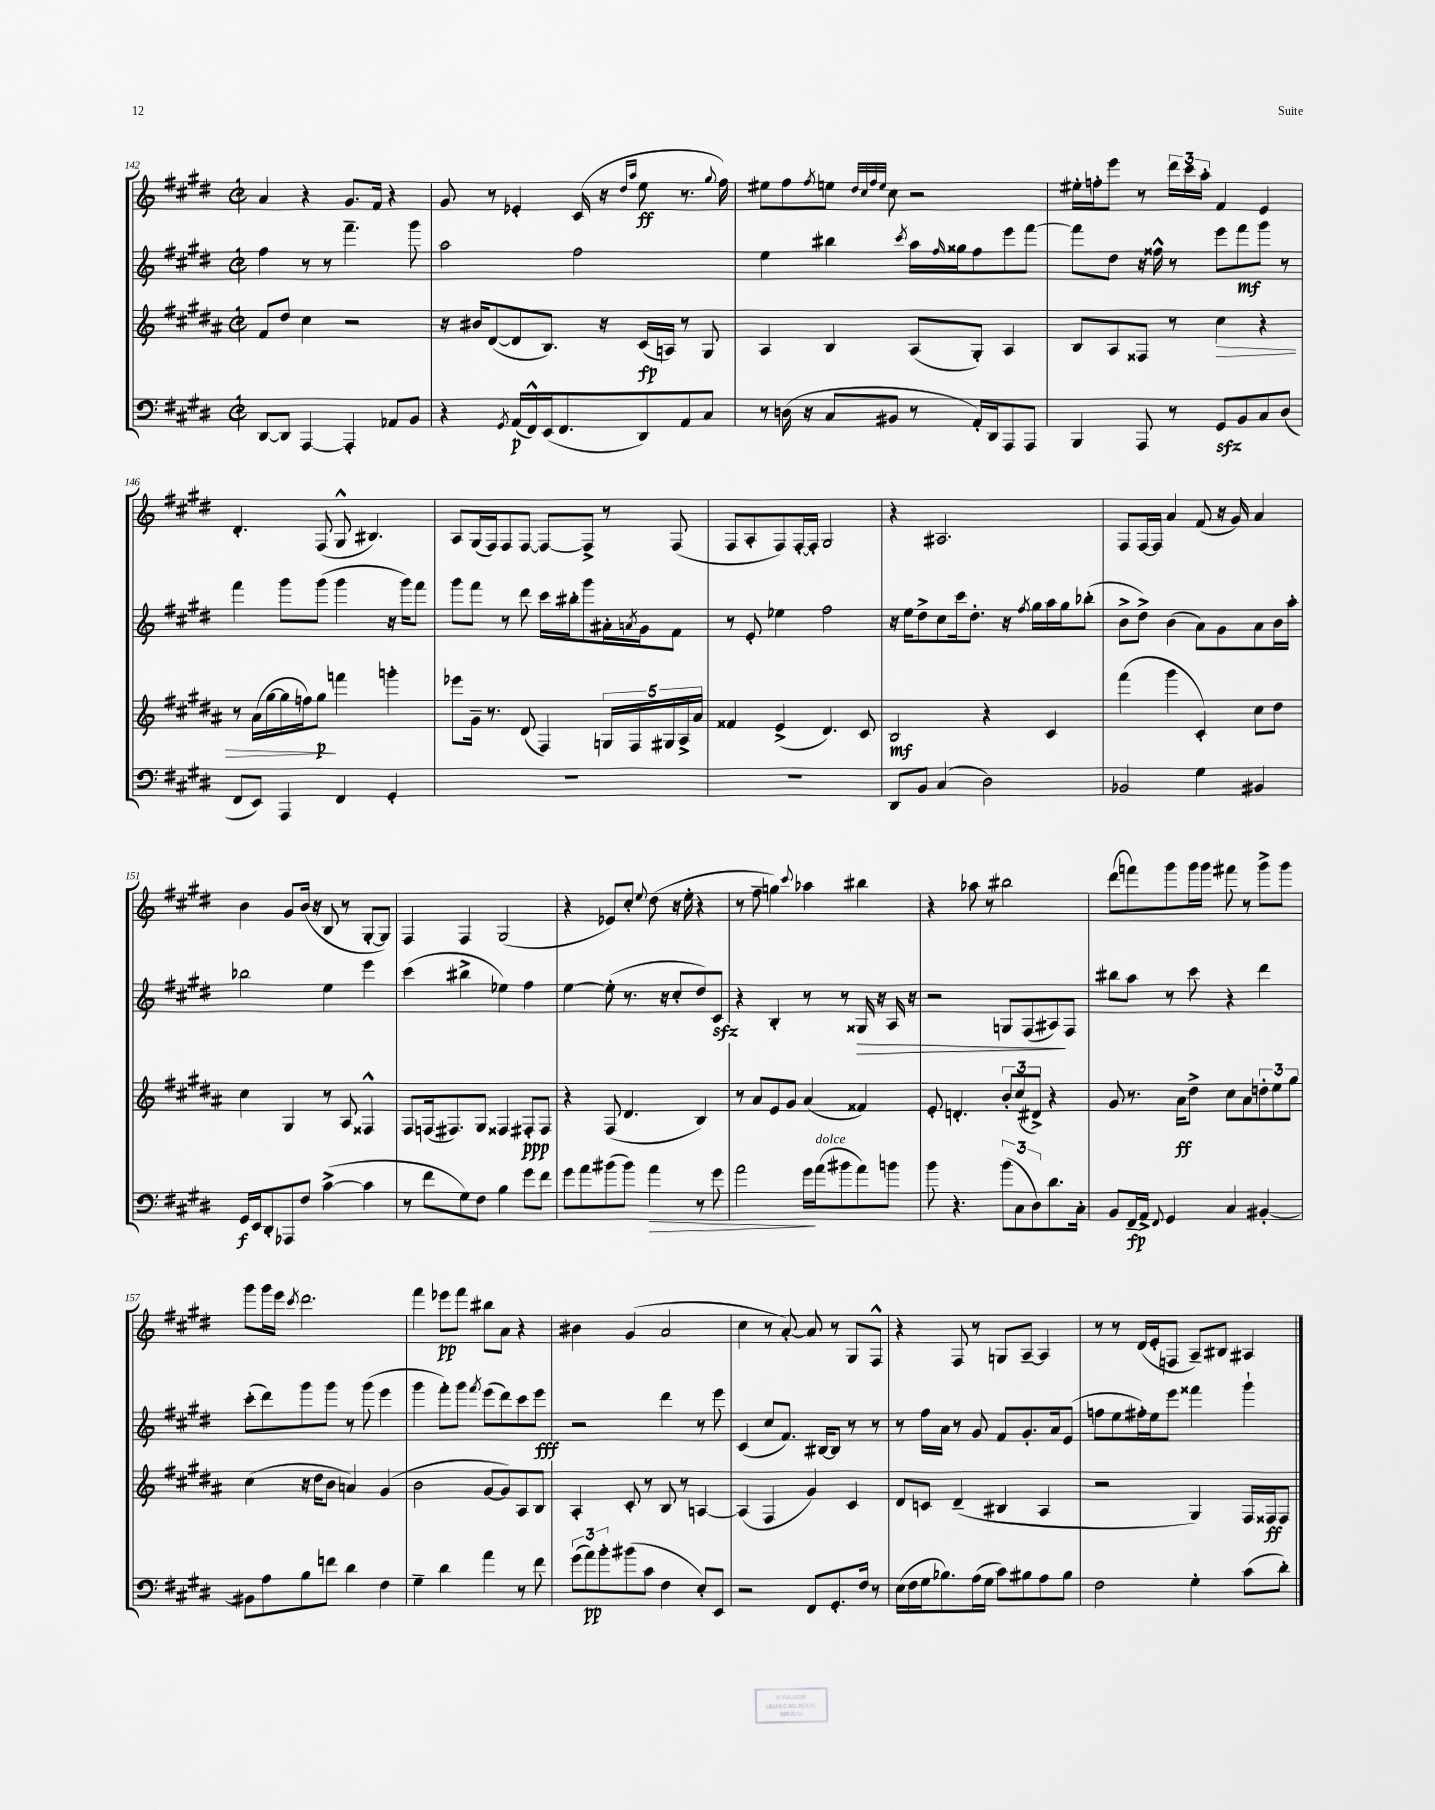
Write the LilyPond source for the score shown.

<<
\new StaffGroup <<
\new Staff = "s0" {
    \clef treble \key e \major \defaultTimeSignature \time 2/2
    a'4 r4 gis'8. fis'16 r4 |
    gis'8 r8 ees'4-. cis'16( r16 \grace { dis''16 a''16 } e''8\ff r8. \appoggiatura { gis''8 } fis''16) |
    eis''8 fis''8 \acciaccatura { fis''8 } e''8 \grace { dis''32 cis''32 fis''32 e''32 } cis''8 r2 |
    eis''16-. f''16-. e'''8 r8 \tuplet 3/2 { dis'''16 cis'''16 a''16-. } fis'4 e'4 |
    dis'4.-. fis8( gis8-^ bis4.) |
    a8 gis16( fis16) fis8 fis8~ fis8~ fis8-> r8 fis8( |
    fis8 a8-. fis8) fis16~-. fis16-. gis2 |
    r4 ais2. |
    fis8 fis16~ fis16 a'4 fis'8( r16 gis'16) a'4 |
    b'4 gis'8 b'16( r16 b8 r8 gis8~-. gis8) |
    fis4 fis4 gis2( |
    r4 ees'8) cis''8-. \appoggiatura { e''8 } dis''8( r16 e''16-. r4 |
    r8 fis''8-- g''4) \appoggiatura { cis'''8 } aes''4 bis''4 |
    r4 aes''8 r8 bis''2 |
    dis'''8( f'''8) gis'''8 gis'''16 gis'''16 fis'''8 r8 gis'''8-> gis'''8 |
    gis'''8 gis'''16 e'''16 \acciaccatura { cis'''8 } dis'''2. |
    fis'''4 ees'''8\pp fis'''8 bis''8 a'8 r4 |
    bis'4 gis'4( a'2 |
    cis''4 r8 a'8~-.) a'8 r8 gis8 fis8-^ |
    r4 fis8 r8 g8 a8~-- a4 |
    r8 r8 dis'16( e'16-. f8 a8--) bis8 ais4 \bar "|." |
}
\new Staff = "s1" {
    \clef treble \key e \major \defaultTimeSignature \time 2/2
    fis''4 r8 r8 fis'''4.-- gis'''8 |
    a''2 fis''2 |
    e''4 bis''4 \acciaccatura { cis'''8 } a''16 \grace { fis''16 } gisis''16 fis''8 e'''8 fis'''8~ |
    fis'''8 dis''8 r16 fisis''16-^ r8 e'''8 fis'''8\mf gis'''8 r8 |
    fis'''4 gis'''8 gis'''8( gis'''4 r16 gis'''16) fis'''8 |
    gis'''8 fis'''8 r8 dis'''8 cis'''16 bis''16-. gis'''8 ais'16-. \acciaccatura { a'8 } gis'16 fis'8 |
    r8 e'8-. ees''4 fis''2 |
    r16 e''16 dis''8-> cis''8 cis'''16 dis''8.-. r16 \acciaccatura { fis''8 } gis''16 a''16 gis''16 bes''8-.( |
    b'8-> dis''8->) b'4( a'8) gis'8 a'8 b'16 a''16-. |
    bes''2 e''4 e'''4 |
    cis'''4( bis''4-> ees''4) fis''4 |
    e''4~ e''8-.( r8. r16 cis''8-. dis''8) cis'8\sfz |
    r4 b4-. r8 r8 gisis16\> r16 a16 r16 |
    r2 g8 fis8( ais8\!) fis8 |
    bis''8 a''8 r8 cis'''8 r4 dis'''4 |
    cis'''8-.( dis'''8) gis'''8 gis'''8 r8 gis'''8( e'''4 |
    gis'''4 fis'''8-.) gis'''8 \acciaccatura { fis'''8 } e'''8( dis'''8) cis'''8 e'''8\fff |
    r2 dis'''4 r8 e'''8 |
    cis'4( cis''8 fis'8.) bis16~ bis8 r8 r8 |
    r8 fis''16 a'16 r8 gis'8 fis'8 gis'8.-. a'16 e'8( |
    f''8 e''8 fis''16-.) e''16 e'''8 fisis'''4 gis'''4-! \bar "|." |
}
\new Staff = "s2" {
    \clef treble \key b \major \defaultTimeSignature \time 2/2
    fis'8 dis''8 cis''4 r2 |
    r16 bis'16 dis'8~( dis'8 b8.) r16 cis'16\fp( a16) r8 gis8 |
    ais4 b4 ais8( gis8-.) ais4 |
    b8 ais8 fisis8 r8 cis''4\> r4 |
    r8 ais'16( gis''16~ gis''16 f''16) gis''8\p\! f'''4 g'''4-. |
    ees'''8 gis'16-- r8. dis'8( fis4) \tuplet 5/4 { g16 fis16 gis16 ais16-> ais'16 } |
    fisis'4 e'4->( dis'4.) cis'8 |
    b2\mf r4 cis'4 |
    fis'''4( gis'''4 cis'4-.) cis''8 dis''8 |
    cis''4 gis4 r8 ais8 fisis4-^ |
    fis8 f16( fis8.) gis8 fisis4 fis8-.\ppp fis8 |
    r4 fis8( dis'4. b4) |
    r8 ais'8 e'8 gis'8 ais'4( fisis'4) |
    e'8-. d'4.-. \tuplet 3/2 { b'8-. cis''8( dis'8->) } r4 |
    gis'8 r8. ais'16\ff dis''8-> cis''8 ais'8 \tuplet 3/2 { d''8-. e''8 gis''8 } |
    cis''4( r16 dis''16 b'8 a'4) gis'4( |
    b'2 gis'8~ gis'8) ais8 b8 |
    ais4-. cis'8-. r8 b8 r8 a4~ |
    a4( fis4 gis'4) cis'4 |
    dis'8 c'8 dis'4--( bis4 ais4 |
    r2 gis4) fis16 fisis16\ff fisis8 \bar "|." |
}
\new Staff = "s3" {
    \clef bass \key e \major \defaultTimeSignature \time 2/2
    dis,8~ dis,8 a,,4~ a,,4-. aes,8 b,8 |
    r4 \acciaccatura { gis,8 } a,16\p( fis,16-^) e,16( fis,8. dis,8) a,8 cis8 |
    r8 d16( r16 cis8 bis,8 r8 a,16-.) dis,16 a,,8 a,,8 |
    b,,4 a,,8 r8 gis,8\sfz b,8 cis8 dis8( |
    fis,8 e,8) a,,4 fis,4 gis,4-. |
    R1 |
    R1 |
    dis,8 b,8 cis4( dis2) |
    bes,2 gis4 bis,4 |
    gis,16\f e,16 dis,8-. aes,,8 fis8 cis'4~->( cis'4 |
    r8 fis'8 gis8) fis8 b4 gis'8 fis'8 |
    gis'8 a'8 bis'8( bis'8) a'4\> r8 gis'8 |
    a'2 gis'16\! a'16^\markup { \italic "dolce" }( bis'8 a'8) b'8 |
    b'8 r4. \tuplet 3/2 { b'8( cis8 dis8) } dis'8. cis16-. |
    b,8 fis,16--\fp a,16-> \appoggiatura { fis,8 } gis,4 cis4 bis,4~-. |
    bis,8 a8 b8 f'8 dis'4 fis4 |
    gis4-- dis'4 a'4 r8 fis'8 |
    \tuplet 3/2 { gis'8( a'8\pp) b'8-. } bis'8( cis'8 fis4 e8-.) e,8 |
    r2 fis,8 gis,8.-. fis16 r8 |
    e16( fis16 gis16 bes8.) a16( gis16 cis'8) bis8 a8 bis8 |
    fis2 gis4-. cis'8( dis'8-.) \bar "|." |
}
>>
>>
\layout { \context { \Score currentBarNumber = #142 } }
